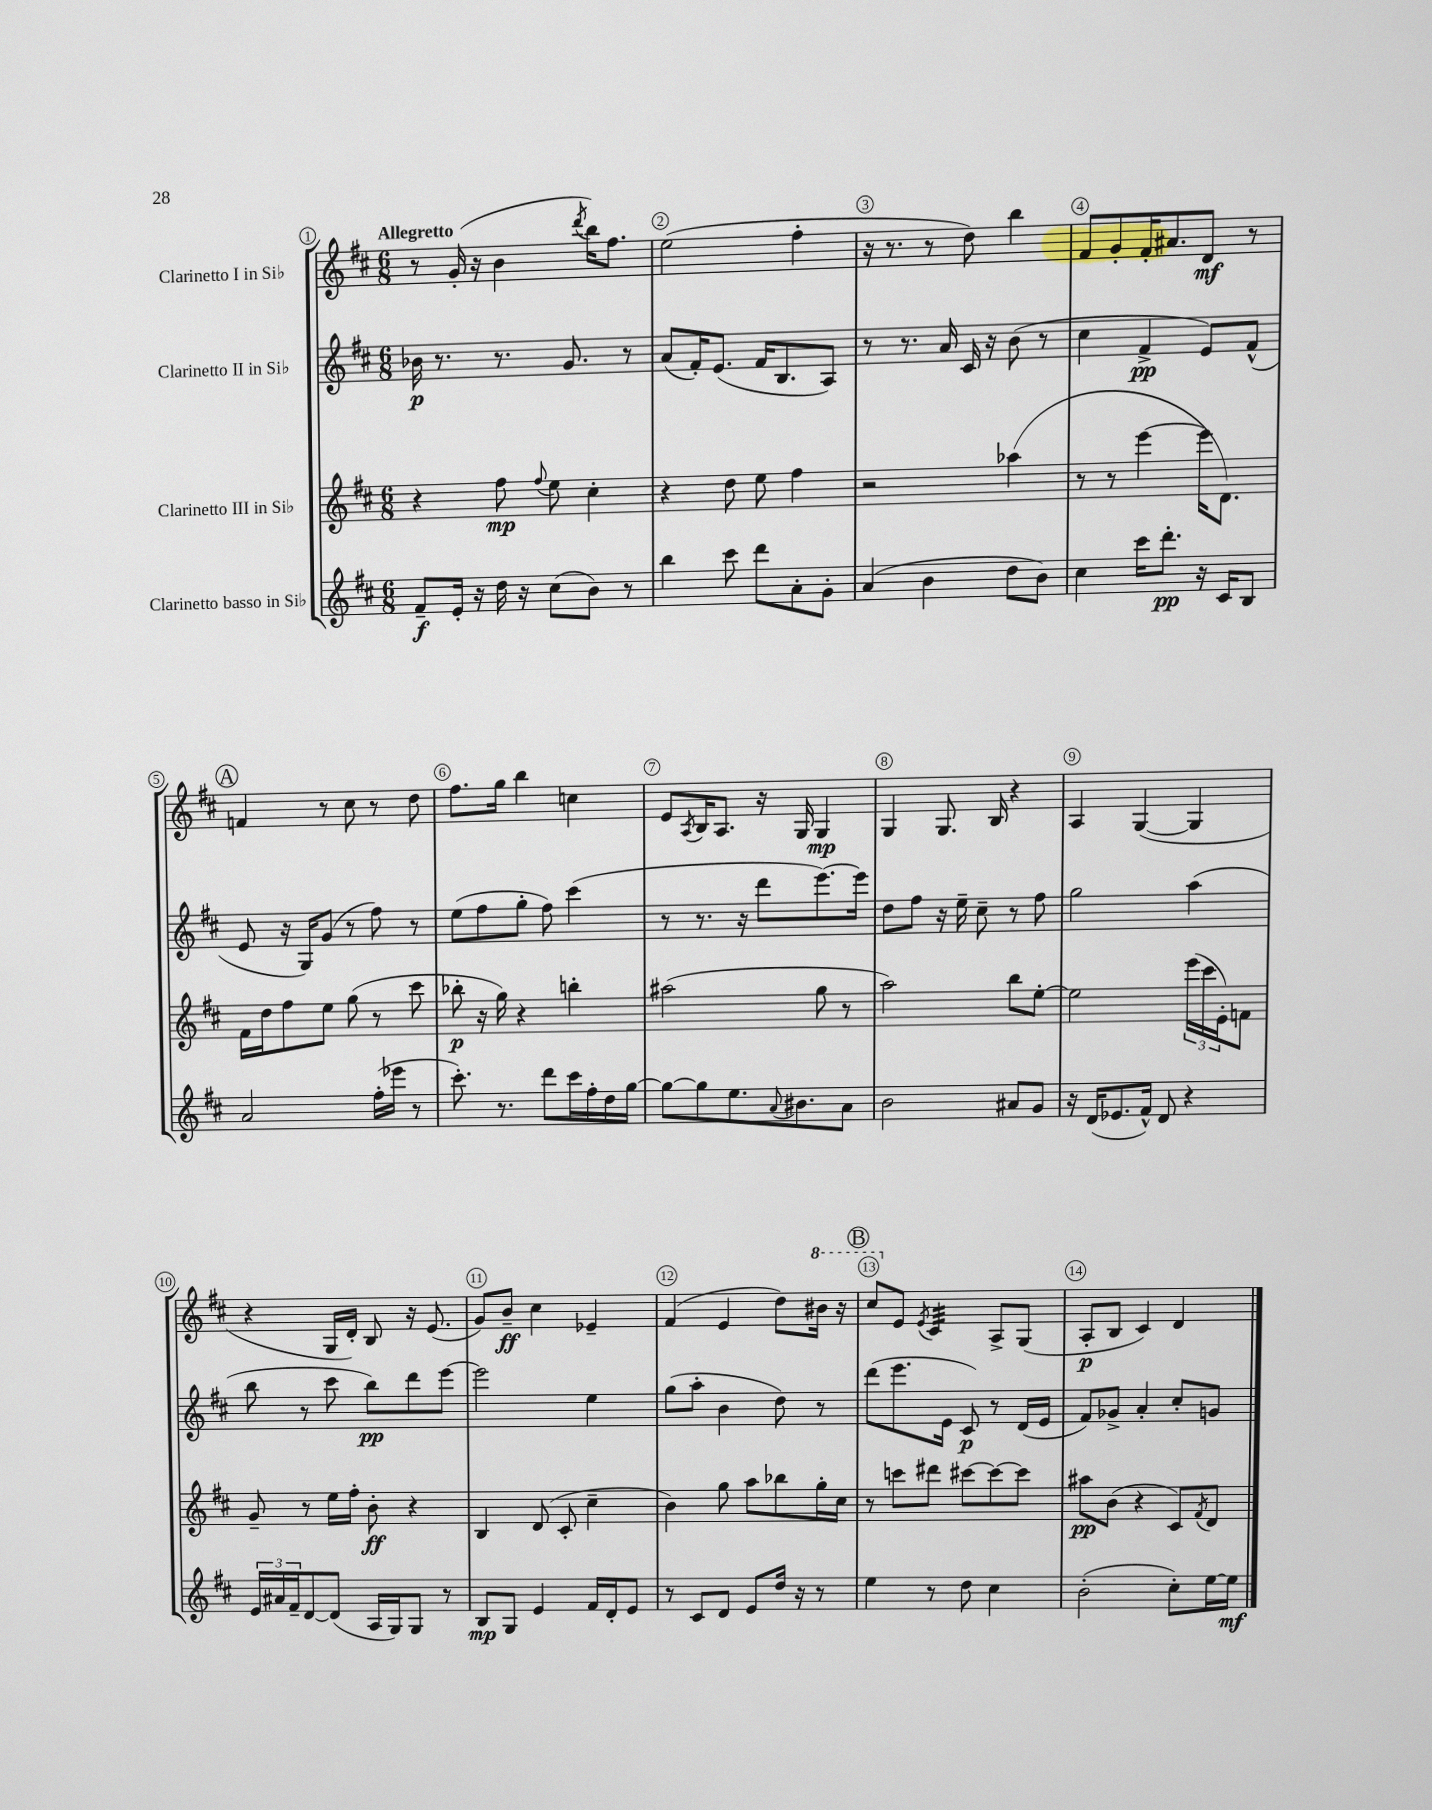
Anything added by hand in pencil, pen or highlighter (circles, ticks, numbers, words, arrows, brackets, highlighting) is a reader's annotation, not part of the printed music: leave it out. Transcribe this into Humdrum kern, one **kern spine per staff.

**kern	**kern	**kern	**kern
*staff4	*staff3	*staff2	*staff1
*clefG2	*clefG2	*clefG2	*clefG2
*k[f#c#]	*k[f#c#]	*k[f#c#]	*k[f#c#]
*M6/8	*M6/8	*M6/8	*M6/8
8f#~	4r	16b-	8r
.	.	8.r	.
16e'	.	.	(16g'
16r	.	.	16r
16dd	8ff#	8.r	4b
16r	.	.	.
.	8qqff#	.	.
(8cc#	8ee	.	.
.	.	8.g	.
.	.	.	8qddd
8b)	4cc#'	.	16bb)
.	.	.	8.ff#
8r	.	8r	.
=	=	=	=
4bb	4r	(8a	(2ee
.	.	16f#')	.
.	.	(8.e	.
8ccc#	8dd	.	.
8ddd	8ee	16f#	.
.	.	8.B	.
8a'	4ff#	.	4ff#'
8g'	.	8A)	.
=	=	=	=
(4a	2r	8r	16r
.	.	.	8.r
.	.	8.r	.
4b	.	.	8r
.	.	16a	.
.	.	16c#	8dd)
.	.	16r	.
8dd	(4aa-	(8b	4bb
8b)	.	8r	.
=	=	=	=
4cc#	8r	4cc#	8f#
.	8r	.	8g'
16ccc#	[4eee	4f#^	16f#'
8.ddd'	.	.	8.a#
16r	16eee]	8e)	8d
16c#	8.d)	.	.
8B	.	(8f#^^	8r
=	=	=	=
2a	16f#	8e	4f
.	16dd	.	.
.	8ff#	16r	.
.	.	16G)	.
.	8ee	(8g	8r
.	(8gg	8r	8cc#
(16ff#'	8r	8ff#)	8r
16eee-	.	.	.
8r	8ccc#	8r	8dd
=	=	=	=
8.ccc#')	8bb-'	(8ee	8.ff#
.	16r	8ff#	.
8.r	16gg)	.	16gg
.	4r	8gg'	4bb
8ddd	.	8ff#)	.
16ccc#	4bb'	(4ccc#	4cc
16ff#'	.	.	.
16dd	.	.	.
[16gg	.	.	.
=	=	=	=
8gg_	(2aa#	8r	8e
.	.	.	8qA
8gg]	.	8.r	16B
.	.	.	8.A
8.ee	.	.	.
.	.	16r	.
.	.	8ddd	16r
8qqa	.	.	.
8.b#	.	.	16G
.	8gg	[8.eee)	4G
8a	8r	.	.
.	.	16eee]	.
=	=	=	=
2b	2aa)	8dd	4G
.	.	8ff#	.
.	.	16r	8.G
.	.	16ee~	.
.	.	8cc#~	.
.	.	.	16B
8a#	8bb	8r	4r
8g	[8ee'	8ff#	.
=	=	=	=
16r	2ee]	2gg	4A
(16d	.	.	.
8.e-	.	.	.
.	.	.	([4G
16f#^^)	.	.	.
8d	.	.	.
4r	(24eee	(4aa	4G]
.	24ccc#	.	.
.	24e')	.	.
.	8f	.	.
=	=	=	=
24e	8g~	8bb	4r
24a#	.	.	.
24f#~	.	.	.
[8d	8r	8r	.
(8d]	16ee	8ccc#	16G
.	16ff#'	.	16d')
16A	8b'	8bb)	8B
16G)	.	.	.
8G	4r	8ddd	16r
.	.	.	(8.e
8r	.	[8eee	.
=	=	=	=
8B	4B	2eee]	8g)
8G	.	.	8b~
4e	(8d	.	4cc#
.	8c#'	.	.
16f#	4cc#~	4ee	4e-~
16d'	.	.	.
8e	.	.	.
=	=	=	=
8r	4b)	(8gg	(4f#
8c#	.	8aa'	.
8d	8gg	4b	4e
8e	8aa	.	.
16dd	8bb-	8dd)	8dd)
16r	.	.	.
8r	16gg'	8r	16bb#
.	16cc#	.	16r
=	=	=	=
4ee	8r	(8ddd	8ccc#
.	8ccc	8.eee	8e
.	.	.	8qe
8r	8ddd#	.	4c#
.	.	16e	.
8dd	[8ccc#	8c#)	.
4cc#	8ccc#_	8r	8A^
.	8ccc#]	(16d	(8G
.	.	16e	.
=	=	=	=
(2b'	8aa#	8f#)	8A'
.	(8b	8g-^	8B
.	4r	4a'	4c#)
8cc#')	8c#)	8cc#'	4d
.	8qf#	.	.
[16ee	8d	8g	.
16ee]	.	.	.
==	==	==	==
*-	*-	*-	*-
